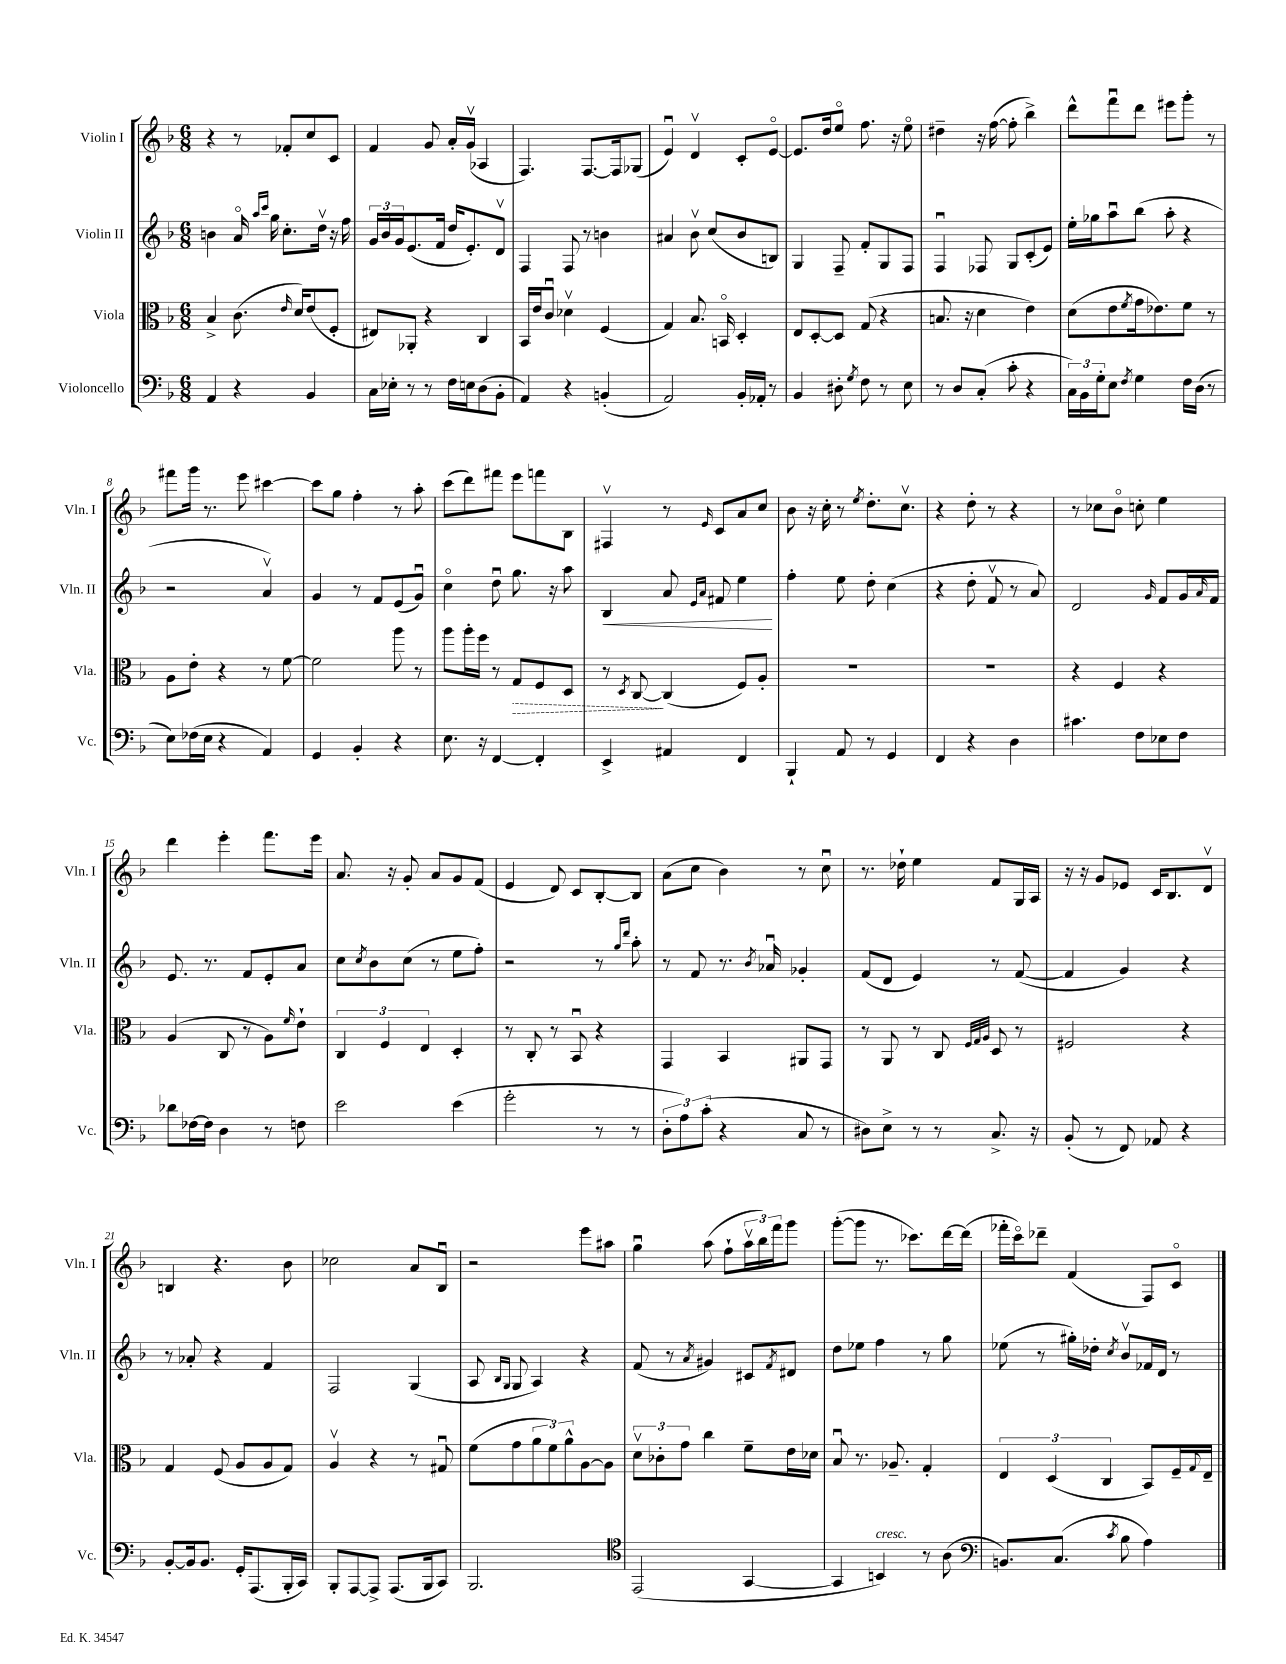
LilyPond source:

<<
\new StaffGroup <<
\new Staff = "s0" \with { instrumentName = "Violin I" shortInstrumentName = "Vln. I" } {
    \clef treble \key f \major \numericTimeSignature \time 6/8
    r4 r8 fes'8-. c''8 c'8 |
    f'4 g'8 a'16-. g'16\upbow( aes4 |
    f4.) f8.~ f16 ges8( |
    e'4\downbow) d'4\upbow c'8-. e'8~\flageolet |
    e'8. d''16 e''8\flageolet f''8. r16 e''8\flageolet |
    dis''4-- r16 f''16~( f''8-. bes''4->) |
    d'''8-^ f'''8\downbow d'''8 eis'''8 g'''8-. r8 |
    fis'''8 g'''16 r8. e'''8 cis'''4~ |
    cis'''8 g''8 f''4-. r8 a''8-. |
    c'''8( d'''8) fis'''8 e'''8 f'''8 bes8 |
    fis4\upbow r8 \grace { e'16 } c'8 a'8 c''8 |
    bes'8 r16 c''16-. r8 \acciaccatura { e''8 } d''8.-. c''8.\upbow |
    r4 d''8-. r8 r4 |
    r8 ces''8 bes'8\flageolet c''8-. e''4 |
    d'''4 e'''4-. f'''8. e'''16 |
    a'8. r16 g'8-. a'8 g'8 f'8( |
    e'4 d'8) c'8 bes8~-. bes8 |
    a'8( c''8 bes'4) r8 c''8\downbow |
    r8. des''16-! e''4 f'8 g16 a16 |
    r16 r16 g'8 ees'8 c'16 bes8. d'8\upbow |
    b4 r4. bes'8 |
    ces''2 a'8 bes8\downbow |
    r2 e'''8 ais''8 |
    g''4\downbow a''8( f''8-! \tuplet 3/2 { a''16\upbow bes''16) f'''16 } g'''8 |
    g'''8~-.( g'''8 r8. ces'''8.) d'''16~ d'''16( |
    fes'''16-. c'''16\flageolet) des'''8-- f'4( f8) c'8\flageolet \bar "|." |
}
\new Staff = "s1" \with { instrumentName = "Violin II" shortInstrumentName = "Vln. II" } {
    \clef treble \key f \major \numericTimeSignature \time 6/8
    b'4 a'16\flageolet \grace { a''16 c'''16 } g''16 c''8.-. d''16\upbow r16 f''16 |
    \tuplet 3/2 { g'16 bes'16 g'16 } e'8.( f'16 d''16 e'8.-.) d'8\upbow |
    f4 f8 r8 b'4 |
    ais'4 bes'8\upbow c''8( bes'8 b8) |
    g4 f8-- f'8-. g8 f8 |
    f4\downbow fes8 g8 c'8-.( e'8) |
    e''16-. ges''16 a''8\downbow bes''8( a''8-. r4 |
    r2 a'4\upbow) |
    g'4 r8 f'8 e'8( g'8\downbow) |
    c''4\flageolet d''8\downbow g''8. r16 a''8 |
    bes4\< a'8 \grace { e'16 a'16 } fis'8 e''4\! |
    f''4-. e''8 d''8-. c''4( |
    r4 d''8-. f'8\upbow r8 a'8) |
    d'2 \grace { g'16 } f'8 g'16 \grace { a'16 } f'16 |
    e'8. r8. f'8 e'8-. a'8 |
    c''8 \acciaccatura { c''8 } bes'8 c''8( r8 e''8 f''8-.) |
    r2 r8 \grace { g''16 d'''16 } a''8-. |
    r8 f'8 r8. \acciaccatura { bes'8 } aes'16\downbow ges'4-. |
    f'8( d'8 e'4) r8 f'8~( |
    f'4 g'4) r4 |
    r8 aes'8-. r4 f'4 |
    f2 g4( |
    a8 \grace { bes16 g16 } g8 a4) r4 |
    f'8( r8 \acciaccatura { a'8 } gis'4) cis'8 \acciaccatura { f'8 } dis'8 |
    d''8 ees''8 f''4 r8 g''8 |
    ees''8( r8 gis''16-.) des''16-. \acciaccatura { c''8 } bes'8\upbow fes'16 d'16 r8 \bar "|." |
}
\new Staff = "s2" \with { instrumentName = "Viola" shortInstrumentName = "Vla." } {
    \clef alto \key f \major \numericTimeSignature \time 6/8
    bes4-> c'8.( \grace { e'16 } d'16) e'8( f8-. |
    eis8) aes,8-. r4 c4 |
    bes,16 e'16 c'8\downbow des'4\upbow f4( |
    g4) bes8. b,16\flageolet d4-. |
    e8 d8~-. d8 g8( r4 |
    b8. r16 d'4 e'4) |
    d'8( e'8 \acciaccatura { f'8 } g'16 ees'8.) f'8 r8 |
    a8 e'8-. r4 r8 f'8~ |
    f'2 a''8 r8 |
    a''8 a''16-. f''16 r8 \once \override Hairpin.style = #'dashed-line g8\> f8 d8 |
    r8 \acciaccatura { d8 } c8~\! c4( f8) a8-. |
    R2. |
    R2. |
    r4 f4 r4 |
    a4( c8 r8 a8) \grace { f'16 } e'8-! |
    \tuplet 3/2 { c4 f4 e4 } d4-. |
    r8 c8-. r8 bes,8\downbow r4 |
    g,4 bes,4 ais,8 g,8 |
    r8 a,8 r8 c8 \grace { f32 g32 a32 } d8 r8 |
    fis2 r4 |
    g4 f8( a8 a8 g8) |
    a4\upbow r4 r8 gis8\downbow |
    f'8( g'8 \tuplet 3/2 { a'8 f'8) a'8-^ } a8~ a8 |
    \tuplet 3/2 { d'8\upbow ces'8-. g'8 } c''4 f'8-- e'16 des'16 |
    bes8\downbow r8. aes8.-- g4-. |
    \tuplet 3/2 { e4 d4( c4 } bes,8) f16-- \appoggiatura { g8 } e16-- \bar "|." |
}
\new Staff = "s3" \with { instrumentName = "Violoncello" shortInstrumentName = "Vc." } {
    \clef bass \key f \major \numericTimeSignature \time 6/8
    a,4 r4 bes,4 |
    c16 ees16-. r8 r8 f16 e16 d8( bes,8-. |
    a,4) r4 b,4-.( |
    a,2) bes,16-. aes,16-. r8 |
    bes,4 dis8-. \acciaccatura { g8 } f8 r8 e8 |
    r8 d8 c8-.( c'8-. r4 |
    \tuplet 3/2 { c16) bes,16 g16-. } e8 \acciaccatura { f8 } g4 f16 d16( r8 |
    e8) fes16( e16 r4 a,4) |
    g,4 bes,4-. r4 |
    e8. r16 f,4~ f,4-. |
    e,4-> ais,4 f,4 |
    bes,,4-! a,8 r8 g,4 |
    f,4 r4 d4 |
    cis'4. f8 ees8 f8 |
    des'8 fes16~ fes16 d4 r8 f8 |
    e'2 e'4( |
    g'2-. r8 r8 |
    \tuplet 3/2 { d8-. a8) c'8-.( } r4 c8 r8 |
    dis8) e8-> r8 r8 c8.-> r16 |
    bes,8-.( r8 f,8) aes,8 r4 |
    bes,8~-. bes,16 bes,8. g,16-. a,,8.( bes,,16-. c,16) |
    bes,,8-. a,,8~ a,,8-> a,,8.( bes,,16 c,8) |
    bes,,2. |
    \clef tenor e,2( g,4~ |
    g,4 b,4^\markup { \italic "cresc." }) r8 a8( |
    \clef bass b,8.) c8.( \acciaccatura { c'8 } bes8 a4) \bar "|." |
}
>>
>>
